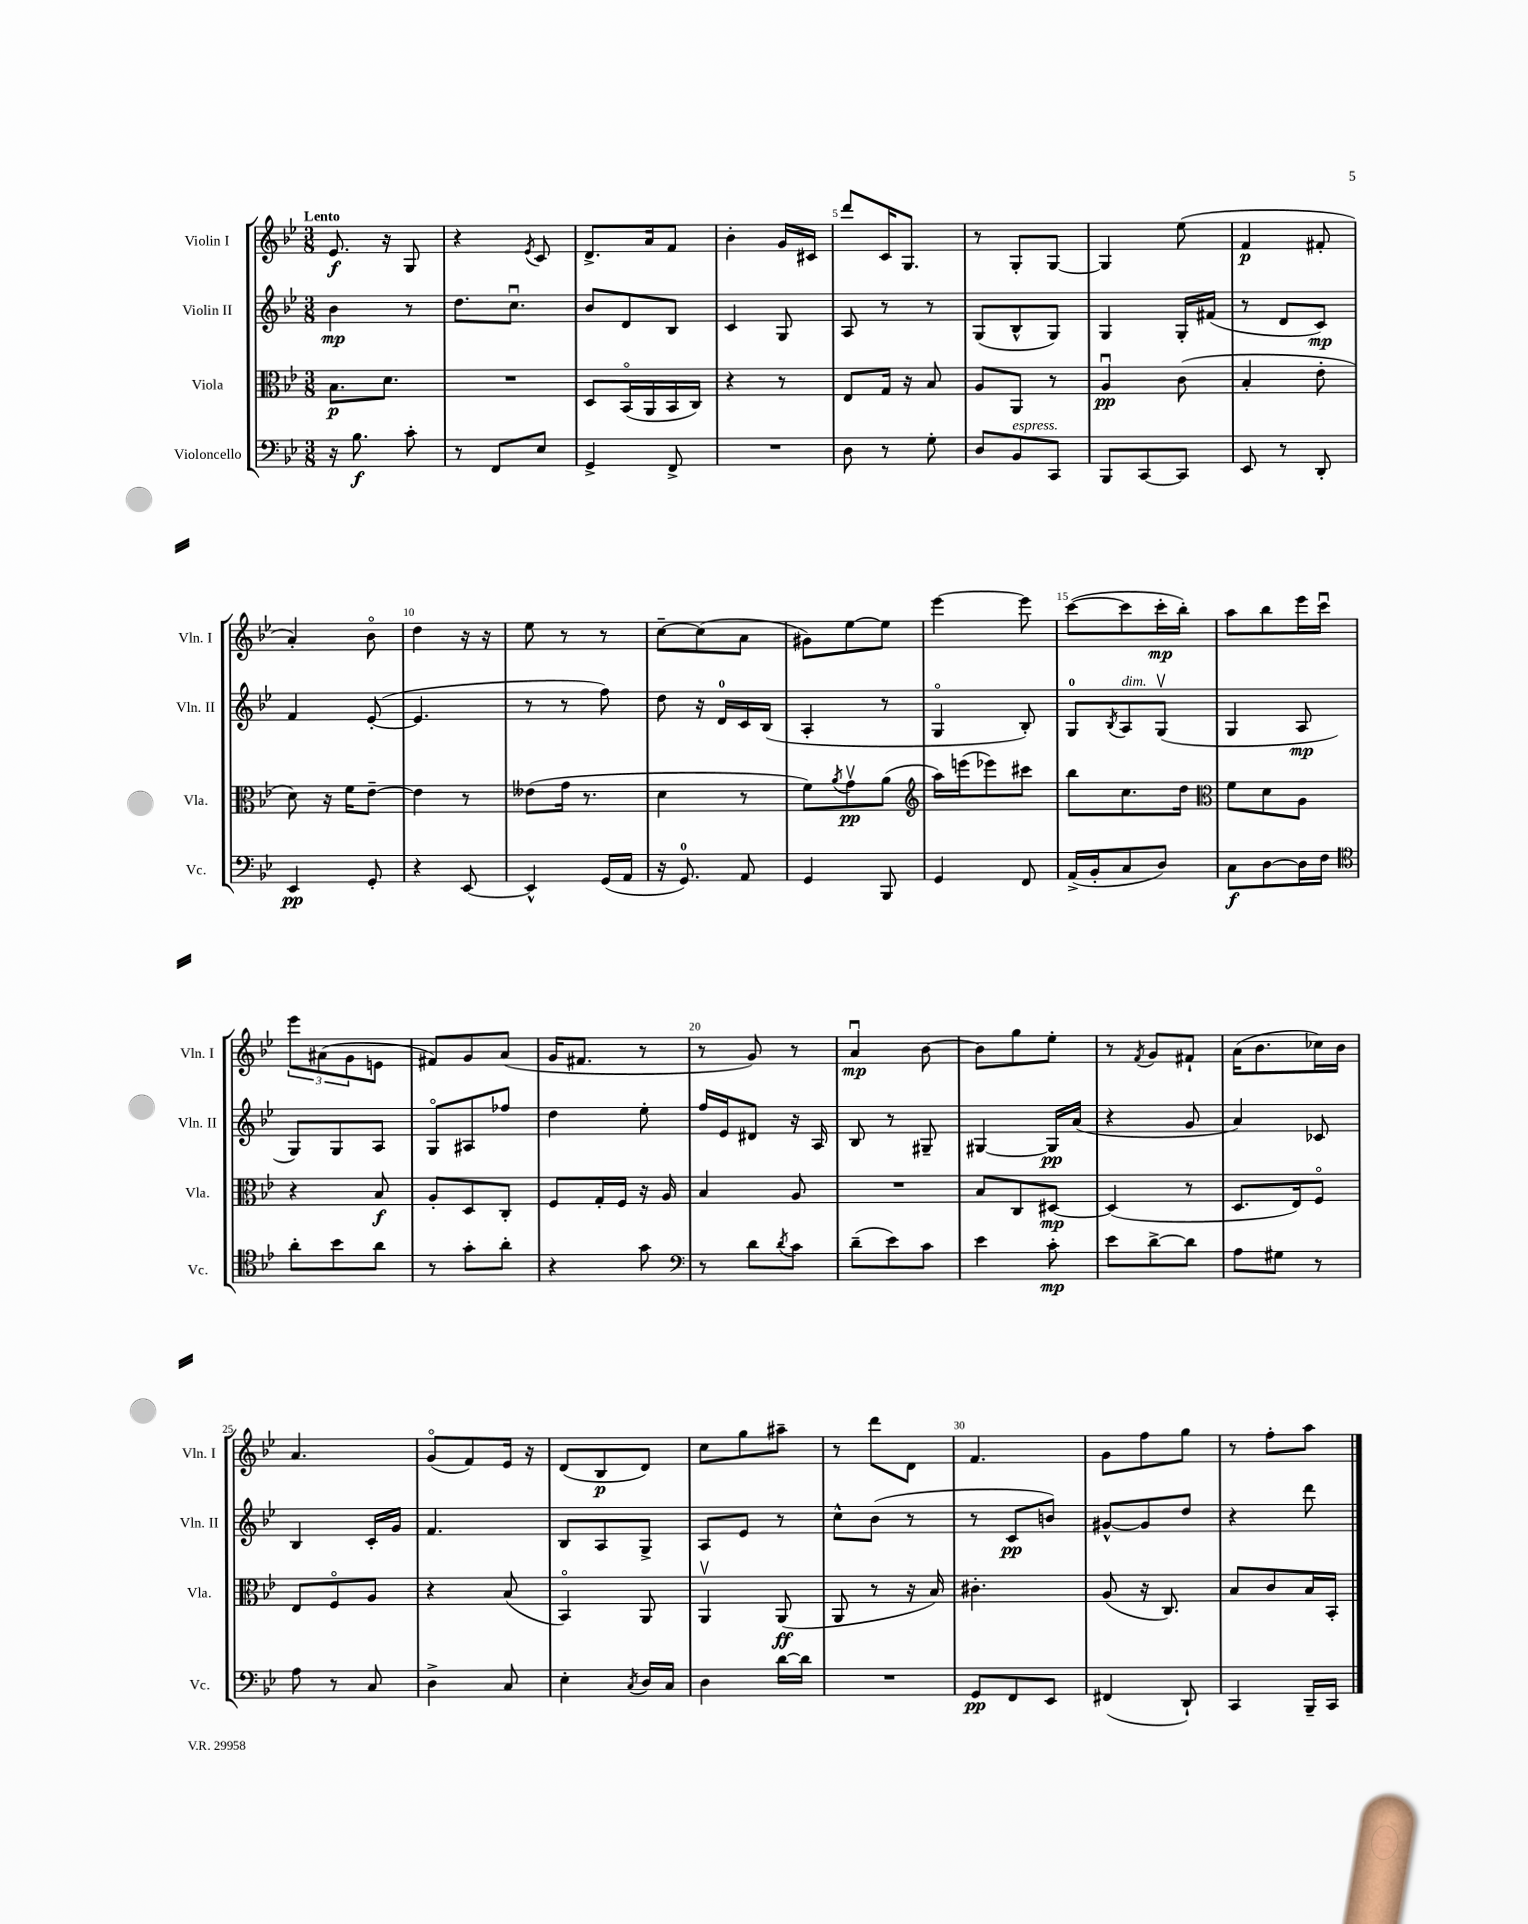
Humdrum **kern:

**kern	**dynam	**kern	**dynam	**kern	**dynam	**kern	**dynam
*part4	*part4	*part3	*part3	*part2	*part2	*part1	*part1
*staff4	*staff4	*staff3	*staff3	*staff2	*staff2	*staff1	*staff1
*I"Violoncello	*	*I"Viola	*	*I"Violin II	*	*I"Violin I	*
*I'Vc.	*	*I'Vla.	*	*I'Vln. II	*	*I'Vln. I	*
*clefF4	*	*clefC3	*	*clefG2	*	*clefG2	*
*k[b-e-]	*	*k[b-e-]	*	*k[b-e-]	*	*k[b-e-]	*
*M3/8	*	*M3/8	*	*M3/8	*	*M3/8	*
=1	=1	=1	=1	=1	=1	=1	=1
!	!	!	!	!	!	!LO:TX:a:B:t=Lento	!
16r	.	8.B-\L	p	4b-\	mp	8.e-/	f
8.B-\	f	.	.	.	.	.	.
.	.	8.d\J	.	.	.	16r	.
8c'\	.	.	.	8r	.	8G/	.
=2	=2	=2	=2	=2	=2	=2	=2
8r	.	4.r	.	8.dd\L	.	4r	.
8FF/L	.	.	.	.	.	.	.
.	.	.	.	8.ccu\J	.	.	.
.	.	.	.	.	.	8qe-/	.
8E-/J	.	.	.	.	.	8c/	.
=3	=3	=3	=3	=3	=3	=3	=3
4GG^/	.	8D/L	.	8b-/L	.	8.d^/L	.
.	.	(16BB-/L	.	8d/	.	.	.
.	.	16AA/	.	.	.	16a/k	.
8FF^/	.	16BB-/	.	8B-/J	.	8f/J	.
.	.	16C/JJ)	.	.	.	.	.
=4	=4	=4	=4	=4	=4	=4	=4
4.r	.	4r	.	4c/	.	4b-'\	.
.	.	8r	.	8G/	.	16g/LL	.
.	.	.	.	.	.	16c#X/JJ	.
=5	=5	=5	=5	=5	=5	=5	=5
8D\	.	8E-/L	.	8A/	.	8ddd/L	.
8r	.	16G/Jk	.	8r	.	16c/K	.
.	.	16r	.	.	.	8.G/J	.
8G'\	.	8B-/	.	8r	.	.	.
=6	=6	=6	=6	=6	=6	=6	=6
8D/L	.	8A/L	.	(8G/L	.	8r	.
!LO:TX:a:i:t=espress.	!	!	!	!	!	!	!
8BB-/	.	8AA/J	.	8B-^^/	.	8G'/L	.
8CC/J	.	8r	.	8G/J)	.	[8G/J	.
=7	=7	=7	=7	=7	=7	=7	=7
8BBB-/L	.	4Au/	pp	4G/	.	4G/]	.
[8CC/	.	.	.	.	.	.	.
8CC/J]	.	(8c\	.	16G'/LL	.	(8ee-\	.
.	.	.	.	(16f#X/JJ	.	.	.
=8	=8	=8	=8	=8	=8	=8	=8
8EE-/	.	4B-'/	.	8r	.	4f/	p
8r	.	.	.	8d/L	.	.	.
8DD'/	.	8e-'\	.	8c/J)	mp	8f#X'/	.
!!LO:LB:g=z
=9	=9	=9	=9	=9	=9	=9	=9
4EE-/	pp	8d\)	.	4f/	.	4a'/)	.
.	.	16r	.	.	.	.	.
.	.	16f\KL	.	.	.	.	.
8GG'/	.	[8e-~\J	.	([8e-'/	.	8b-\	.
=10	=10	=10	=10	=10	=10	=10	=10
4r	.	4e-\]	.	4.e-/]	.	4dd\	.
[8EE-/	.	8r	.	.	.	16r	.
.	.	.	.	.	.	16r	.
=11	=11	=11	=11	=11	=11	=11	=11
4EE-^^/]	.	(8e--X\L	.	8r	.	8ee-\	.
.	.	16g\Jk	.	8r	.	8r	.
.	.	8.r	.	.	.	.	.
(16GG/LL	.	.	.	8ff\)	.	8r	.
16AA/JJ	.	.	.	.	.	.	.
=12	=12	=12	=12	=12	=12	=12	=12
16r	.	4d\	.	8dd\	.	[8cc~\L	.
8.GG/)	.	.	.	.	.	.	.
.	.	.	.	16r	.	(8cc\]	.
.	.	.	.	16d/LL	.	.	.
8AA/	.	8r	.	16c/	.	8a\J	.
.	.	.	.	(16B-/JJ	.	.	.
=13	=13	=13	=13	=13	=13	=13	=13
4GG/	.	8f\L)	.	4A'/	.	8g#X\L)	.
.	.	8qa/	.	.	.	.	.
.	.	8gv\	pp	.	.	[8ee-\	.
8BBB-/	.	(8a\J	.	8r	.	8ee-\J]	.
=14	=14	=14	=14	=14	=14	=14	=14
*	*	*clefG2	*	*	*	*	*
4GG/	.	16aa\LL)	.	4G/	.	[4eee-\	.
.	.	(16eeen\J	.	.	.	.	.
.	.	8eee-X\)	.	.	.	.	.
8FF/	.	8ccc#X\J	.	8B-'/)	.	8eee-\]	.
=15	=15	=15	=15	=15	=15	=15	=15
(16AA^/LL	.	8bb-\L	.	8G/L	.	([8ccc\L	.
16BB-'/J	.	.	.	.	.	.	.
.	.	.	.	8qB-/	.	.	.
!	!	!	!	!LO:TX:a:i:t=dim.	!	!	!
8C/	.	8.cc\	.	8A/	.	8ccc\]	.
8D/J)	.	.	.	(8Gv/J	.	16ccc'\L	mp
.	.	16dd\Jk	.	.	.	16bb-'\JJ)	.
=16	=16	=16	=16	=16	=16	=16	=16
*	*	*clefC3	*	*	*	*	*
8C\L	f	8f\L	.	4G/	.	8aa\L	.
[8D\	.	8d\	.	.	.	8bb-\	.
16D\L]	.	8A\J	.	8A/	mp	16eee-\L	.
16F\JJ	.	.	.	.	.	16cccu\JJ	.
!!LO:LB:g=z
=17	=17	=17	=17	=17	=17	=17	=17
*clefC4	*	*	*	*	*	*	*
8a'\L	.	4r	.	8G/L)	.	12eee-\L	.
.	.	.	.	.	.	(12a#X\	.
8b-\	.	.	.	8G/	.	.	.
.	.	.	.	.	.	12g\	.
8a\J	.	8B-/	f	8A/J	.	8en\J	.
=18	=18	=18	=18	=18	=18	=18	=18
8r	.	8A'/L	.	8G/L	.	8f#X/L)	.
8g'\L	.	8D/	.	8A#X/	.	8g/	.
8a'\J	.	8C'/J	.	8ff-X/J	.	(8a/J	.
=19	=19	=19	=19	=19	=19	=19	=19
4r	.	8F/L	.	4dd\	.	16g/KL	.
.	.	.	.	.	.	8.f#X/J	.
.	.	16G'/L	.	.	.	.	.
.	.	16F/JJ	.	.	.	.	.
8g\	.	16r	.	8ee-'\	.	8r	.
.	.	16A/	.	.	.	.	.
=20	=20	=20	=20	=20	=20	=20	=20
*clefF4	*	*	*	*	*	*	*
8r	.	4B-/	.	16ff/LL	.	8r	.
.	.	.	.	16e-/J	.	.	.
8d\L	.	.	.	8d#X/J	.	8g/)	.
8qd/	.	.	.	.	.	.	.
8c\J	.	8A/	.	16r	.	8r	.
.	.	.	.	16A/	.	.	.
=21	=21	=21	=21	=21	=21	=21	=21
(8d~\L	.	4.r	.	8B-/	.	4au/	mp
8e-\)	.	.	.	8r	.	.	.
8c\J	.	.	.	8G#X~/	.	[8b-\	.
=22	=22	=22	=22	=22	=22	=22	=22
4e-\	.	8B-/L	.	[4G#X/	.	8b-\L]	.
.	.	8C/	.	.	.	8gg\	.
8c'\	mp	[8D#X/J	mp	16G#/LL]	pp	8ee-'\J	.
.	.	.	.	(16a/JJ	.	.	.
=23	=23	=23	=23	=23	=23	=23	=23
8e-\L	.	(4D#/]	.	4r	.	8r	.
.	.	.	.	.	.	8qf/	.
[8d^\	.	.	.	.	.	8g/L	.
8d\J]	.	8r	.	8g/	.	8f#X`/J	.
=24	=24	=24	=24	=24	=24	=24	=24
8A\L	.	8.D/L	.	4a/)	.	(16a\KL	.
.	.	.	.	.	.	8.b-\	.
8G#X\J	.	.	.	.	.	.	.
.	.	16E-/k)	.	.	.	.	.
8r	.	8F/J	.	8c-X/	.	16cc-X\L)	.
.	.	.	.	.	.	16b-\JJ	.
!!LO:LB:g=z
=25	=25	=25	=25	=25	=25	=25	=25
8A\	.	8E-/L	.	4B-/	.	4.a/	.
8r	.	8F/	.	.	.	.	.
8C/	.	8A/J	.	16c'/LL	.	.	.
.	.	.	.	16g/JJ	.	.	.
=26	=26	=26	=26	=26	=26	=26	=26
4D^\	.	4r	.	4.f/	.	(8g/L	.
.	.	.	.	.	.	8f/)	.
8C/	.	(8B-/	.	.	.	16e-/Jk	.
.	.	.	.	.	.	16r	.
=27	=27	=27	=27	=27	=27	=27	=27
4E-'\	.	4BB-/)	.	8B-/L	.	(8d/L	.
.	.	.	.	8A/	.	8B-/	p
8qC/	.	.	.	.	.	.	.
16D/LL	.	8AA/	.	8G^/J	.	8d/J)	.
16C/JJ	.	.	.	.	.	.	.
=28	=28	=28	=28	=28	=28	=28	=28
4D\	.	4AAv/	.	8A/L	.	8cc\L	.
.	.	.	.	8e-/J	.	8gg\	.
[16d\LL	.	(8AA/	ff	8r	.	8aa#X~\J	.
16d\JJ]	.	.	.	.	.	.	.
=29	=29	=29	=29	=29	=29	=29	=29
4.r	.	8AA/	.	8cc^^\L	.	8r	.
.	.	8r	.	(8b-\J	.	8ddd\L	.
.	.	16r	.	8r	.	8d\J	.
.	.	16B-/)	.	.	.	.	.
=30	=30	=30	=30	=30	=30	=30	=30
8GG/L	pp	4.c#X'\	.	8r	.	4.f/	.
8FF/	.	.	.	8c/L	pp	.	.
8EE-/J	.	.	.	8bn/J)	.	.	.
=31	=31	=31	=31	=31	=31	=31	=31
(4FF#X/	.	(8A/	.	[8g#X^^/L	.	8g\L	.
.	.	16r	.	8g#/]	.	8ff\	.
.	.	8.C/)	.	.	.	.	.
8DD`/)	.	.	.	8dd/J	.	8gg\J	.
=32	=32	=32	=32	=32	=32	=32	=32
4CC/	.	8B-/L	.	4r	.	8r	.
.	.	8c/	.	.	.	8ff'\L	.
16BBB-~/LL	.	16B-/L	.	8ddd\	.	8aa\J	.
16CC/JJ	.	16BB-'/JJ	.	.	.	.	.
==	==	==	==	==	==	==	==
*-	*-	*-	*-	*-	*-	*-	*-
